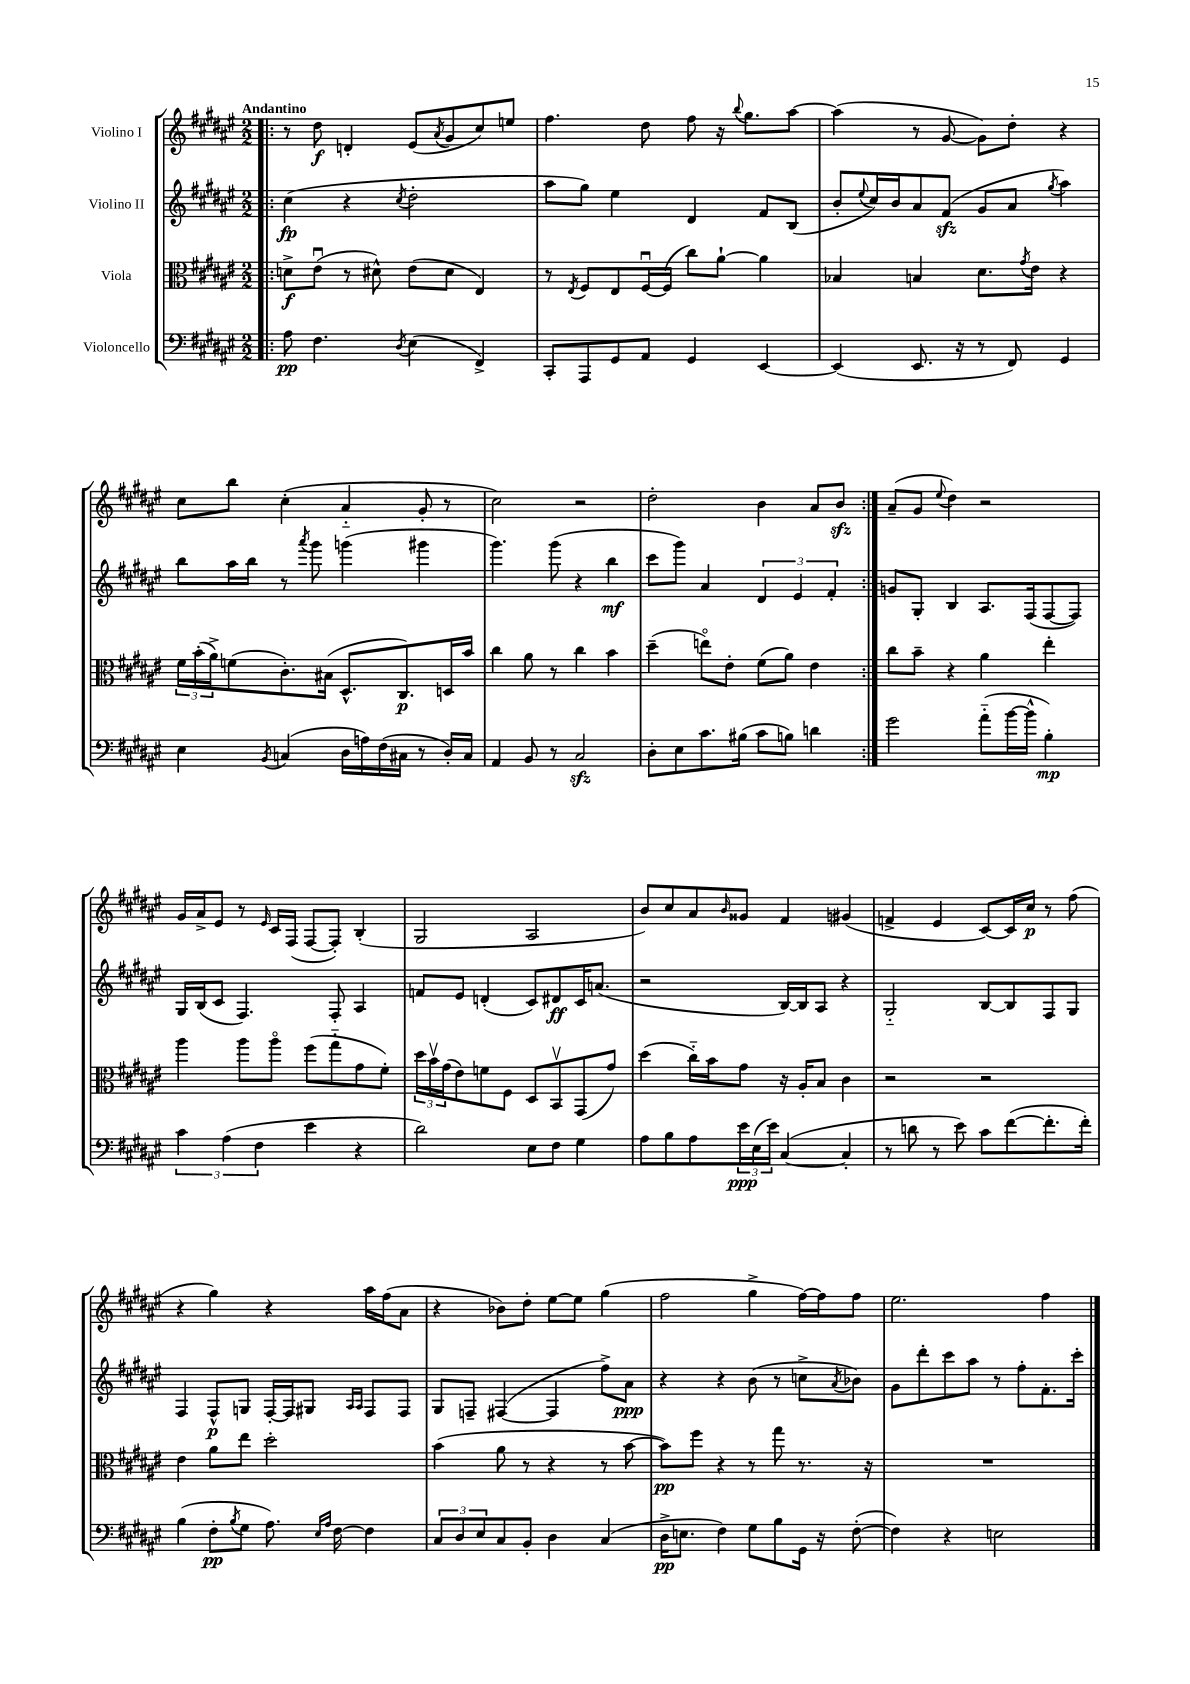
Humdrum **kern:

**kern	**kern	**kern	**kern
*staff4	*staff3	*staff2	*staff1
*clefF4	*clefC3	*clefG2	*clefG2
*k[f#c#g#d#a#e#]	*k[f#c#g#d#a#e#]	*k[f#c#g#d#a#e#]	*k[f#c#g#d#a#e#]
*M2/2	*M2/2	*M2/2	*M2/2
=!|:	=!|:	=!|:	=!|:
8A#	8d^	(4cc#	8r
4.F#	(8e#u	.	8dd#
.	8r	4r	4d'
.	8d#^^)	.	.
8qD#	.	8qcc#	.
(4E#	(8e#	2dd#'	(8e#
.	.	.	8qa#
.	8d#	.	8g#
4FF#^)	4E#)	.	8cc#)
.	.	.	8ee
=	=	=	=
8CC#'	8r	8aa#	4.ff#
.	8qE#	.	.
8AAA#	8F#	8gg#)	.
8GG#	8E#	4ee#	.
8AA#	[16F#u	.	8dd#
.	(16F#]	.	.
4GG#	8cc#)	4d#	8ff#
.	[8a#`	.	16r
.	.	.	8qqbb
.	.	.	8.gg#
[4EE#	4a#]	8f#	.
.	.	(8B	[8aa#
=	=	=	=
(4EE#]	4B-	8b'	(4aa#]
.	.	8qqee#	.
.	.	16cc#)	.
.	.	16b	.
8.EE#	4B	8a#	8r
.	.	(8f#	[8g#
16r	.	.	.
8r	8.d#	8g#	8g#])
8FF#)	.	8a#	8dd#'
.	8qg#	.	.
.	16e#	.	.
.	.	8qgg#	.
4GG#	4r	4aa#)	4r
=	=	=	=
4E#	24f#	8bb	8cc#
.	(24b'	.	.
.	24a#^)	.	.
.	(8f	16aa#	8bb
.	.	16bb	.
8qBB	.	.	.
(4C	8.c#')	8r	(4cc#'
.	.	8qaaa#	.
.	.	8ggg#	.
.	(16B#	.	.
16D#	8.D#^^	(4ggg	4a#'~
16A)	.	.	.
(16F#	.	.	.
16C#	8.C#)	.	.
8r	.	4ggg#	8g#'
16D#')	16D	.	8r
16C#	16b	.	.
=	=	=	=
4AA#	4cc#	4.ggg#)	2cc#)
8BB	8a#	.	.
8r	8r	(8ggg#	.
2C#	4cc#	4r	2r
.	4b	4bb	.
=	=	=	=
8D#'	(4dd#~	8ccc#	2dd#'
8E#	.	8ggg#)	.
8.c#	8eeo)	4a#	.
.	8e#'	.	.
(16B#	.	.	.
8c#	(8f#	6d#	4b
8B)	8a#)	.	.
.	.	6e#	.
4d	4e#	.	8a#
.	.	6f#'	.
.	.	.	8b
=:|!	=:|!	=:|!	=:|!
2g#	8cc#	8g	(8a#~
.	8b~	8G#'	8g#
.	.	.	8qqee#
.	4r	4B	4dd#)
(8a#'~	4a#	8.A#	2r
[16b	.	.	.
16b^^]	.	(16F#	.
4B')	4ee#'	[8F#	.
.	.	8F#])	.
=	=	=	=
6c#	4aa#	16G#	16g#
.	.	(16B	16a#^
.	.	8c#	8e#
(6A#	.	.	.
.	8aa#	4.F#)	8r
6F#	.	.	.
.	.	.	16qqe#
.	8aa#o	.	16c#
.	.	.	(16F#
4e#	(8ff#	.	[8F#
.	8gg#'~	8F#'	8F#'])
4r	8g#	4A#	(4B'
.	8f#')	.	.
=	=	=	=
2d#)	24dd#	8f	2G#
.	24bv	.	.
.	(24g#	.	.
.	8e#)	8e#	.
.	8f	(4d'	.
.	8F#	.	.
8E#	8D#	8c#)	2A#
8F#	8BBv	8d#	.
4G#	(8GG#	16c#	.
.	.	(8.a	.
.	8g#)	.	.
=	=	=	=
8A#	(4dd#	2r	8b)
8B	.	.	8cc#
8A#	16cc#'~)	.	8a#
.	16b	.	.
.	.	.	16qqb
24e#	8g#	.	8g##
(24E#	.	.	.
24e#)	.	.	.
([4C#	16r	[16B)	4f#
.	16A#'	16B]	.
.	8B	8A#	.
4C#']	4c#	4r	(4g#
=	=	=	=
8r	2r	2G#'~	4f^
8d	.	.	.
8r	.	.	4e#
8e#)	.	.	.
8c#	2r	[8B	[8c#)
([8f#	.	8B]	16c#]
.	.	.	16cc#
8.f#']	.	8F#	8r
.	.	8G#	(8ff#
16f#')	.	.	.
=	=	=	=
(4B	4e#	4F#	4r
8F#'	8a#	8F#^^	4gg#)
8qB	.	.	.
8G#	8ee#	8G	.
8.A#)	2dd#'	[16F#'	4r
.	.	16F#]	.
.	.	8G#	.
16qqE#	.	.	.
16qqA#	.	.	.
[16F#	.	.	.
.	.	16qqA#	.
.	.	16qqA#	.
4F#]	.	8F#	16aa#
.	.	.	(16ff#
.	.	8F#	8a#
=	=	=	=
12C#	(4b	8G#	4r
12D#	.	.	.
.	.	8F~	.
12E#	.	.	.
8C#	8a#	([4F#	8b-)
8BB'	8r	.	8dd#'
4D#	4r	4F#]	[8ee#
.	.	.	8ee#]
(4C#	8r	8ff#^)	(4gg#
.	[8b	8a#	.
=	=	=	=
16D#^	8b])	4r	2ff#
8.E	.	.	.
.	8ff#	.	.
4F#)	4r	4r	.
8G#	8r	(8b	4gg#^
8B	8gg#	8r	.
16GG#	8.r	8cc^	[16ff#)
16r	.	.	16ff#]
.	.	8qa#	.
([8F#'	.	8b-)	8ff#
.	16r	.	.
=	=	=	=
4F#])	1r	8g#	2.ee#
.	.	8ddd#'	.
4r	.	8ccc#	.
.	.	8aa#	.
2E	.	8r	.
.	.	8ff#'	.
.	.	8.f#'	4ff#
.	.	16ccc#'	.
==	==	==	==
*-	*-	*-	*-
